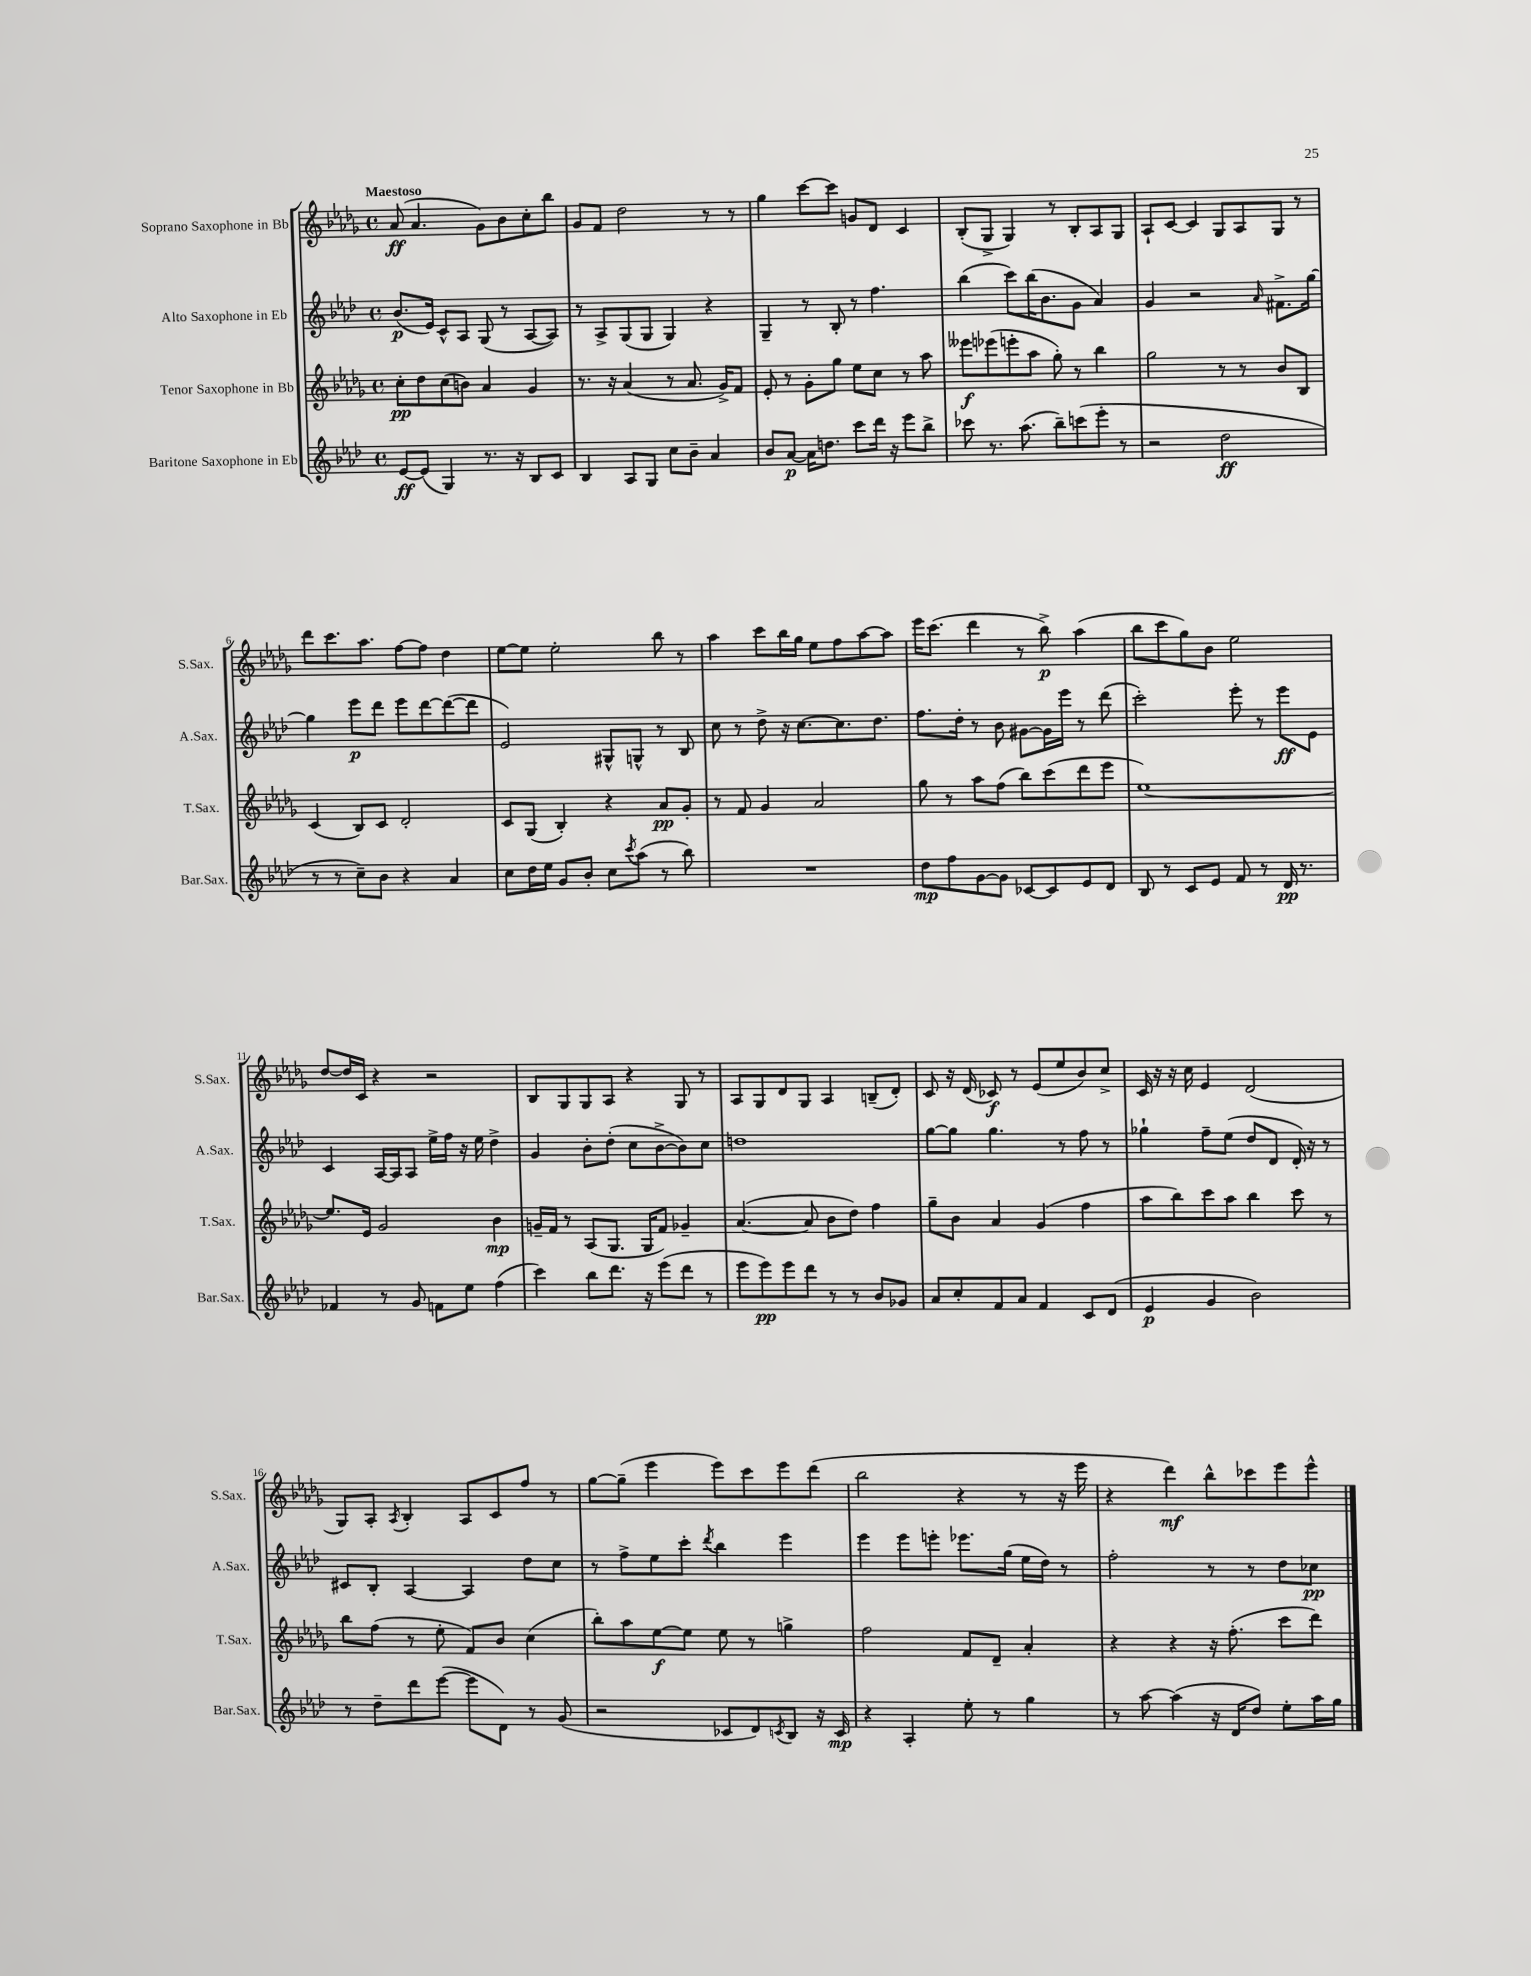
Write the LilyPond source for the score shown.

<<
\new StaffGroup <<
\new Staff = "s0" \with { instrumentName = "Soprano Saxophone in Bb" shortInstrumentName = "S.Sax." } {
    \clef treble \key des \major \defaultTimeSignature \time 4/4 \tempo "Maestoso"
    aes'8\ff( aes'4. ges'8) bes'8 c''8-. bes''8 |
    ges'8 f'8 des''2 r8 r8 |
    ges''4 c'''8~ c'''8 g'8 des'8 c'4 |
    bes8-.( ges8-> ges4) r8 bes8-. aes8 ges8 |
    aes8-! c'8~ c'4 ges8 aes8 ges8 r8 |
    des'''8 c'''8. aes''8. f''8~ f''8 des''4 |
    ees''8~ ees''8 ees''2-. bes''8 r8 |
    aes''4 c'''8 bes''16 ges''16 ees''8 f''8 aes''8~ aes''8 |
    ees'''16 c'''8.( des'''4 r8 bes''8->\p) aes''4( |
    bes''8 c'''8 ges''8) bes'8 ees''2 |
    des''8~ des''16 c'16 r4 r2 |
    bes8 ges8 ges8 aes8 r4 ges8 r8 |
    aes8 ges8 des'8 ges8 aes4 b8--( des'8-.) |
    c'8 r16 des'16( ces'8\f) r8 ees'8( ees''8 bes'8) c''8-> |
    c'16 r16 r16 c''16 ees'4 des'2( |
    ges8) aes8-. \acciaccatura { aes8 } bes4-. aes8 c'8 f''8 r8 |
    ges''8~ ges''8--( ees'''4 ees'''8) c'''8 ees'''8 des'''8( |
    bes''2 r4 r8 r16 ees'''16 |
    r4 des'''4\mf) bes''8-^ ces'''8 ees'''8 ees'''8-^ \bar "|." |
}
\new Staff = "s1" \with { instrumentName = "Alto Saxophone in Eb" shortInstrumentName = "A.Sax." } {
    \clef treble \key aes \major \defaultTimeSignature \time 4/4
    bes'8.\p( ees'16) c'8-^ aes8 g8( r8 aes8~ aes8) |
    r8 aes8-> g8( g8 g4) r4 |
    g4-- r8 bes8-. r8 f''4. |
    bes''4( c'''8) bes''16( bes'8. g'8 aes'4) |
    g'4 r2 \grace { aes'16 } fis'8.-> g''16~ |
    g''4 ees'''8\p des'''8 ees'''8 des'''8~ des'''8~( des'''8 |
    ees'2) gis8-^ g8-^ r8 bes8 |
    c''8 r8 des''8-> r16 c''8.~ c''8. des''8. |
    f''8. des''16-. r8 bes'8 gis'8~ gis'16 ees'''16 r8 des'''8( |
    c'''2-.) ees'''8-. r8 ees'''8\ff ees'8 |
    c'4 aes16~ aes16 aes8 ees''16-> f''16 r16 ees''16 des''4-> |
    g'4 bes'8-. des''8-.( c''8 bes'8~-> bes'8) c''8 |
    d''1 |
    g''8~ g''8 g''4. r8 f''8 r8 |
    ges''4-! f''8-- ees''8( des''8 des'8 des'16-.) r16 r8 |
    cis'8 bes8-. aes4~ aes4 des''8 c''8 |
    r8 f''8-> ees''8 c'''8-. \acciaccatura { des'''8 } bes''4 ees'''4 |
    ees'''4 ees'''8 e'''8-. ees'''8. g''16( ees''16 des''16) r8 |
    f''2-. r8 r8 des''8 ces''8\pp \bar "|." |
}
\new Staff = "s2" \with { instrumentName = "Tenor Saxophone in Bb" shortInstrumentName = "T.Sax." } {
    \clef treble \key des \major \defaultTimeSignature \time 4/4
    c''8-.\pp des''8 c''8( b'8) aes'4 ges'4 |
    r8. r16 aes'4( r8 aes'8. ges'16->) f'8 |
    ees'8-. r8 ges'8-. ges''8 ees''8 c''8 r8 aes''8 |
    eeses'''8\f ees'''8( e'''8-. aes''8 ges''8-.) r8 bes''4 |
    ges''2 r8 r8 bes'8 bes8 |
    c'4( bes8) c'8 des'2-. |
    c'8 ges8( bes4-.) r4 aes'8\pp ges'8-. |
    r8 f'8 ges'4 aes'2 |
    ges''8 r8 aes''8 f''8( bes''8) c'''8( des'''8 ees'''8 |
    ees''1~) |
    ees''8. ees'16 ges'2 bes'4\mp |
    g'16-- f'16 r8 aes8( ges8. ges16 f'8) ges'4-- |
    aes'4.~( aes'8 bes'8 des''8) f''4 |
    ges''8-- bes'8 aes'4 ges'4( f''4 |
    aes''8 bes''8) c'''8 aes''8 bes''4 c'''8 r8 |
    bes''8 f''8( r8 ees''8-. f'8) bes'8 c''4( |
    bes''8-.) aes''8 ees''8~\f ees''8 ees''8 r8 g''4-> |
    f''2 f'8 des'8-- aes'4-. |
    r4 r4 r16 f''8.-.( c'''8 des'''8) \bar "|." |
}
\new Staff = "s3" \with { instrumentName = "Baritone Saxophone in Eb" shortInstrumentName = "Bar.Sax." } {
    \clef treble \key aes \major \defaultTimeSignature \time 4/4
    ees'8~\ff ees'8( g4) r8. r16 bes8 c'8 |
    bes4 aes8 g8 c''8 bes'8-- aes'4 |
    bes'8 aes'8~\p aes'16 d''8. c'''8 des'''16 r16 ees'''8 bes''8-> |
    ces'''8 r8. aes''8.( bes''8--) c'''8( ees'''8-. r8 |
    r2 des''2\ff |
    r8 r8 c''8--) bes'8 r4 aes'4 |
    c''8 des''16 ees''16 g'8 bes'8-. c''8 \acciaccatura { c'''8 } aes''8( r8 bes''8) |
    R1 |
    des''8\mp f''8 g'8~ g'8 ces'8~ ces'8 ees'8 des'8 |
    bes8 r8 c'8 ees'8 f'8 r8 des'16\pp r8. |
    fes'4 r8 g'8 f'8 ees''8 f''4( |
    c'''4) bes''8 des'''8. r16 ees'''8( des'''8 r8 |
    ees'''8 ees'''8\pp) ees'''8 des'''8 r8 r8 bes'8 ges'8 |
    aes'8 c''8-. f'8 aes'8 f'4 c'8 des'8( |
    ees'4\p g'4 bes'2) |
    r8 des''8-- des'''8 ees'''8~( ees'''8 des'8) r8 g'8( |
    r2 ces'8 des'8) \acciaccatura { c'8 } bes8 r16 c'16\mp |
    r4 aes4-. ees''8-. r8 g''4 |
    r8 aes''8~ aes''4( r16 des'16 des''8) ees''8-. aes''16 g''16 \bar "|." |
}
>>
>>
